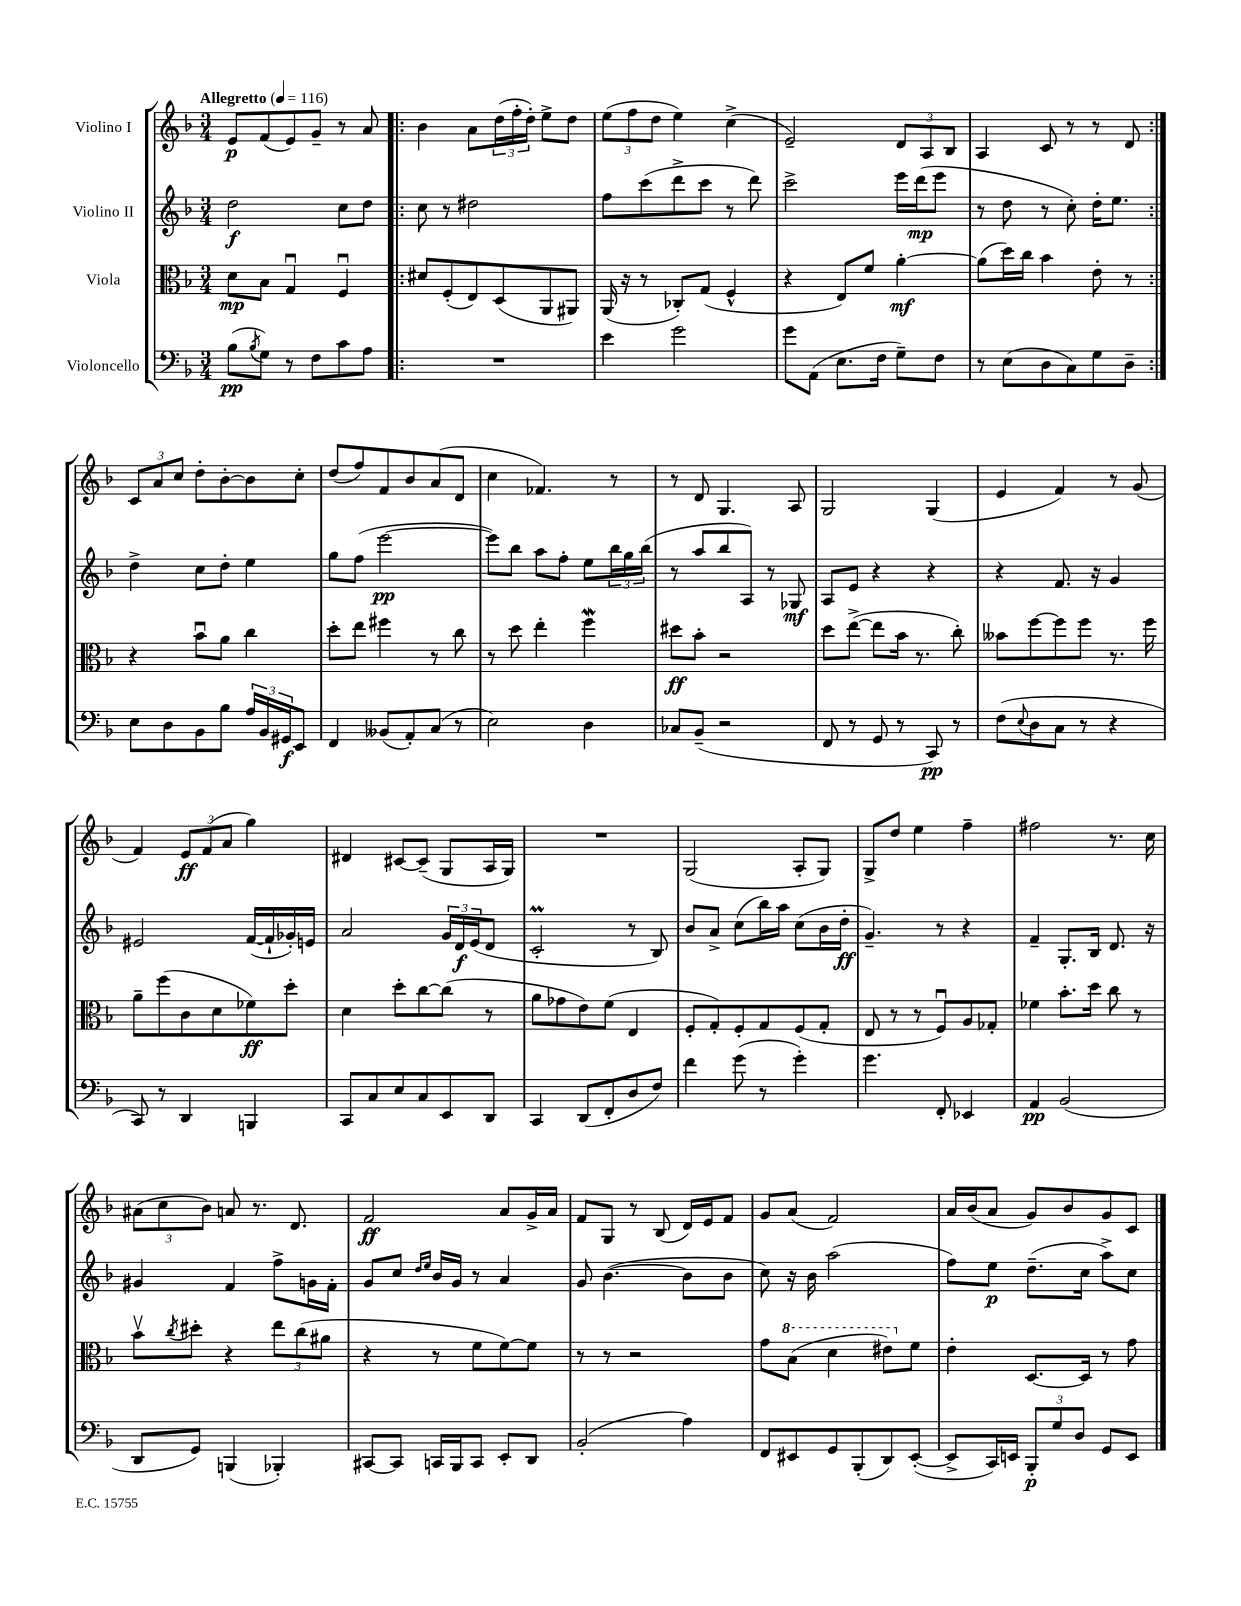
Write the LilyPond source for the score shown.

<<
\new StaffGroup <<
\new Staff = "s0" \with { instrumentName = "Violino I" } {
    \clef treble \key f \major \numericTimeSignature \time 3/4 \tempo "Allegretto" 4 = 116
    e'8\p f'8( e'8) g'8-- r8 a'8 |
    \repeat volta 2 { bes'4 a'8 \tuplet 3/2 { d''16( f''16-. d''16-.) } e''8-> d''8 |
    \tuplet 3/2 { e''8( f''8 d''8 } e''4) c''4->( |
    e'2--) \tuplet 3/2 { d'8 a8 bes8 } |
    a4 c'8 r8 r8 d'8 | }
    \tuplet 3/2 { c'8 a'8 c''8 } d''8-. bes'8~-. bes'8 c''8-. |
    d''8( f''8) f'8 bes'8 a'8( d'8 |
    c''4 fes'4.) r8 |
    r8 d'8 g4. a8 |
    g2 g4( |
    e'4 f'4) r8 g'8( |
    f'4) \tuplet 3/2 { e'8\ff f'8( a'8 } g''4) |
    dis'4 cis'8~ cis'8--( g8 a16 g16) |
    R2. |
    g2( a8-. g8) |
    g8-> d''8 e''4 f''4-- |
    fis''2 r8. c''16 |
    \tuplet 3/2 { ais'8( c''8 bes'8) } a'8 r8. d'8. |
    f'2\ff a'8 g'16-> a'16 |
    f'8 g8 r8 bes8( d'16) e'16 f'8 |
    g'8 a'8( f'2) |
    a'16 bes'16( a'8 g'8) bes'8 g'8 c'8 \bar "|." |
}
\new Staff = "s1" \with { instrumentName = "Violino II" } {
    \clef treble \key f \major \numericTimeSignature \time 3/4
    d''2\f c''8 d''8 |
    \repeat volta 2 { c''8 r8 dis''2 |
    f''8 c'''8( d'''8-> c'''8 r8 d'''8) |
    c'''2-> e'''16 d'''16\mp( e'''8 |
    r8 d''8 r8 c''8-.) d''16-. e''8. | }
    d''4-> c''8 d''8-. e''4 |
    g''8 f''8( e'''2~\pp |
    e'''8) bes''8 a''8 f''8-. e''8 \tuplet 3/2 { bes''16 g''16 bes''16( } |
    r8 a''8 bes''8 a8) r8 ges8\mf |
    a8 e'8 r4 r4 |
    r4 f'8. r16 g'4 |
    eis'2 f'16~( f'16-! ges'16-.) e'16 |
    a'2 \tuplet 3/2 { g'16 d'16\f e'16( } d'8 |
    c'2-.\prall r8 bes8) |
    bes'8 a'8-> c''8( bes''16) a''16 c''8( bes'16 d''16-.\ff |
    g'4.--) r8 r4 |
    f'4-- g8.-. bes16 d'8. r16 |
    gis'4 f'4 f''8-> g'16 f'16-. |
    g'8 c''8 \grace { d''16 e''16 } bes'16 g'16 r8 a'4 |
    g'8 bes'4.~( bes'8 bes'8 |
    c''8) r16 bes'16 a''2( |
    f''8) e''8\p d''8.--( c''16 a''8->) c''8 \bar "|." |
}
\new Staff = "s2" \with { instrumentName = "Viola" } {
    \clef alto \key f \major \numericTimeSignature \time 3/4
    d'8\mp bes8 g4\downbow f4\downbow |
    \repeat volta 2 { dis'8 f8-.( e8) d8( a,8 ais,8) |
    a,16( r16 r8 ces8-.) g8( f4-^ |
    r4 e8) f'8 a'4~-.\mf |
    a'8( d''16) c''16 bes'4 e'8-. r8 | }
    r4 bes'8\downbow a'8 c''4 |
    d''8-. e''8 fis''4 r8 c''8 |
    r8 d''8 e''4-. f''4\mordent |
    dis''8\ff bes'8-. r2 |
    d''8 e''8~->( e''8 bes'16 r8. c''8-.) |
    beses'8 f''8~ f''8 f''8 r8. f''16 |
    a'8-- f''8( c'8 d'8 fes'8\ff) d''8-. |
    d'4 d''8-. c''8~ c''8( r8 |
    a'8 ges'8 e'8) f'8( e4 |
    f8-. g8-.) f8-. g8 f8( g8-. |
    e8 r8 r8 f8\downbow) a8 ges8-. |
    fes'4 bes'8.-. d''16 c''8 r8 |
    bes'8\upbow \acciaccatura { c''8 } dis''8-. r4 \tuplet 3/2 { e''8 c''8( ais'8 } |
    r4 r8 f'8 f'8~) f'8 |
    r8 r8 r2 |
    g'8 \ottava #1 bes'8( d''4 eis''8) \ottava #0 f'8 |
    e'4-. d8.~ d16 r8 g'8 \bar "|." |
}
\new Staff = "s3" \with { instrumentName = "Violoncello" } {
    \clef bass \key f \major \numericTimeSignature \time 3/4
    bes8\pp( \acciaccatura { bes8 } g8) r8 f8 c'8 a8 |
    \repeat volta 2 { R2. |
    e'4 g'2 |
    g'8 a,8( e8. f16 g8--) f8 |
    r8 e8( d8 c8) g8 d8-- | }
    e8 d8 bes,8 bes8 \tuplet 3/2 { a16 bes,16 gis,16\f } e,8 |
    f,4 beses,8( a,8-.) c8( r8 |
    e2) d4 |
    ces8 bes,8--( r2 |
    f,8 r8 g,8 r8 c,8\pp) r8 |
    f8( \appoggiatura { e8 } d8 c8 r8 r4 |
    c,8) r8 d,4 b,,4 |
    c,8 c8 e8 c8 e,8 d,8 |
    c,4 d,8( f,8-. d8 f8) |
    f'4 g'8( r8 g'4-.) |
    g'4. f,8-. ees,4 |
    a,4\pp bes,2( |
    d,8 g,8) b,,4( bes,,4-.) |
    cis,8~ cis,8 c,16 bes,,16 c,8 e,8-. d,8 |
    bes,2-.( a4) |
    f,8 eis,8 g,8 bes,,8-.( d,8) eis,8~-.( |
    eis,8-> c,16) e,16 \tuplet 3/2 { bes,,8-.\p g8 d8 } g,8 e,8 \bar "|." |
}
>>
>>
\layout { \context { \Score \remove "Bar_number_engraver" } }
